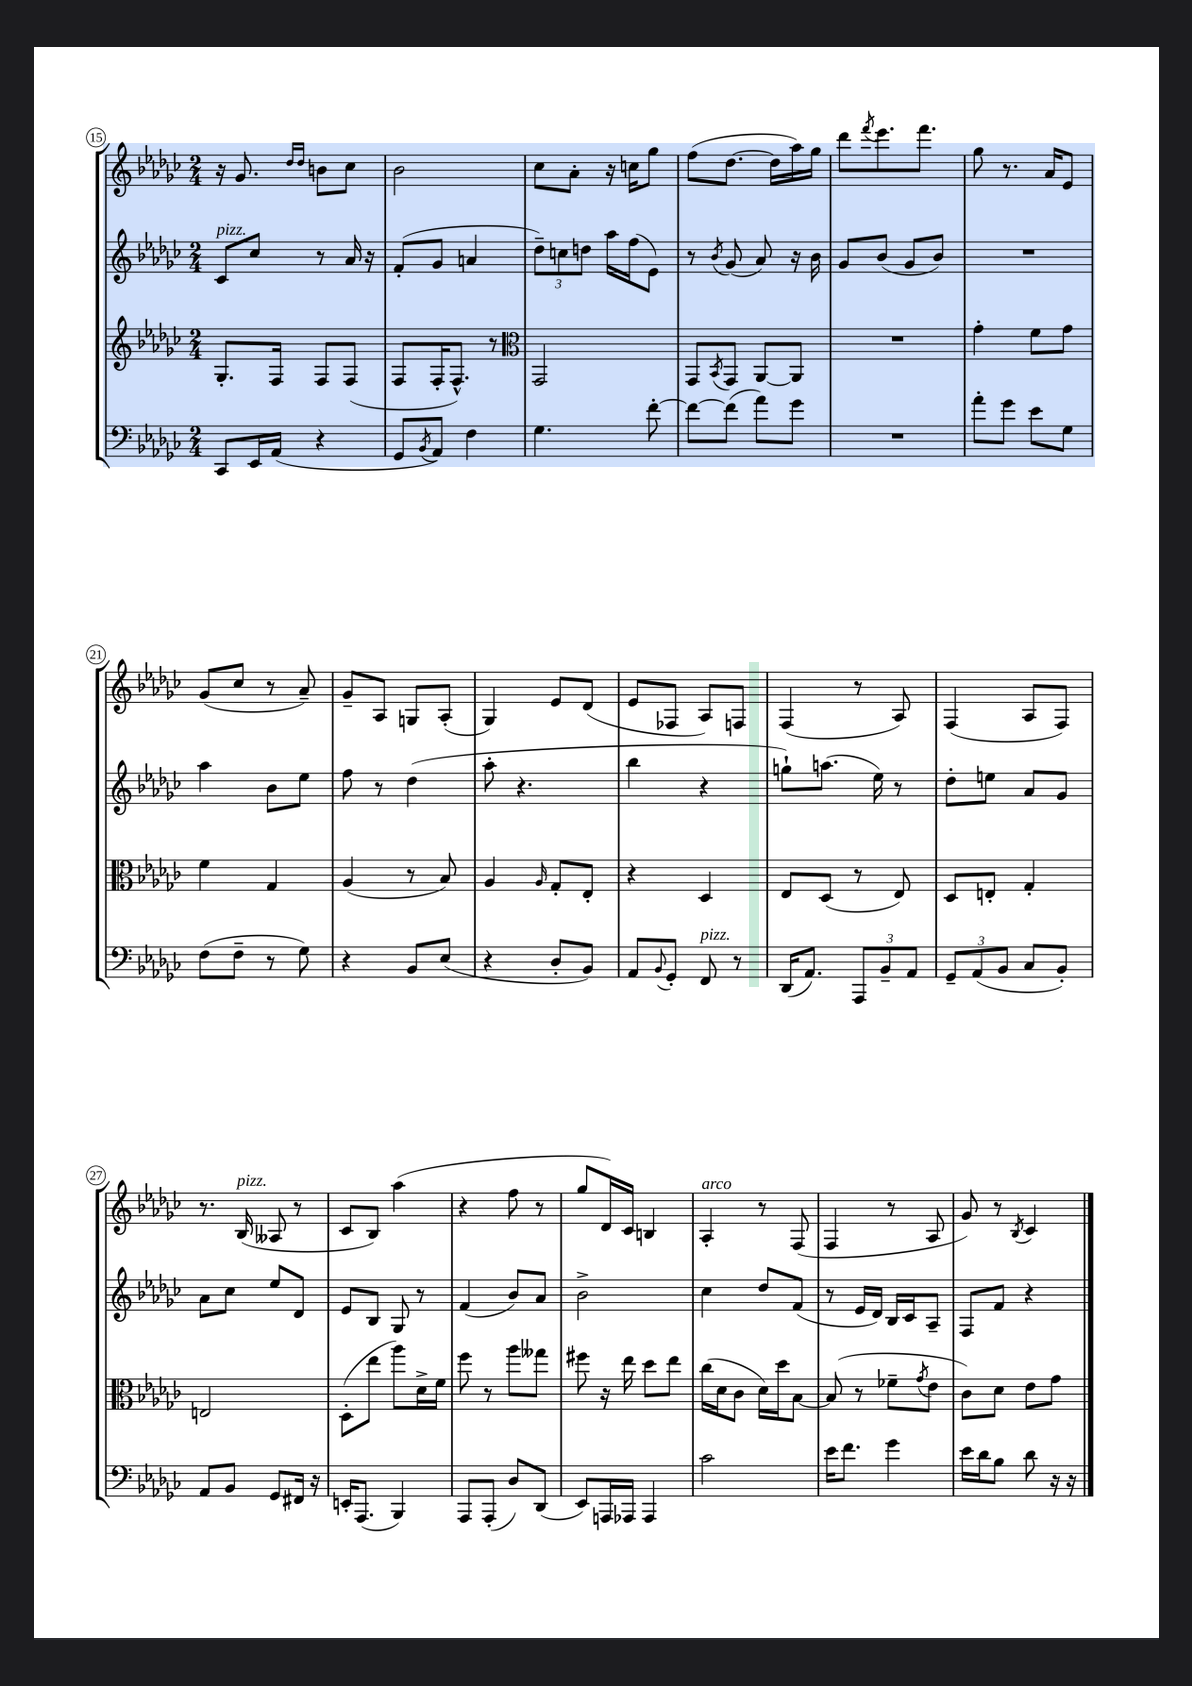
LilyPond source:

<<
\new StaffGroup <<
\new Staff = "s0" {
    \clef treble \key ges \major \numericTimeSignature \time 2/4
    r16 ges'8. \grace { des''16 des''16 } b'8 ces''8 |
    bes'2 |
    ces''8 aes'8-. r16 c''16 ges''8 |
    f''8( des''8.~ des''16 aes''16) ges''16 |
    des'''8 \acciaccatura { f'''8 } ees'''8. f'''8. |
    ges''8 r8. aes'16 ees'8 |
    ges'8( ces''8 r8 aes'8--) |
    ges'8-- aes8 g8 aes8-.( |
    ges4) ees'8 des'8( |
    ees'8 fes8 aes8) f8 |
    f4( r8 aes8) |
    f4( aes8 f8) |
    r8. bes16^\markup { \italic "pizz." }( aeses8 r8 |
    ces'8 bes8) aes''4( |
    r4 f''8 r8 |
    ges''8 des'16) ces'16 b4 |
    aes4-.^\markup { \italic "arco" } r8 f8( |
    f4 r8 aes8 |
    ges'8) r8 \acciaccatura { bes8 } ces'4 \bar "|." |
}
\new Staff = "s1" {
    \clef treble \key ges \major \numericTimeSignature \time 2/4
    ces'8^\markup { \italic "pizz." } ces''8 r8 aes'16 r16 |
    f'8-.( ges'8 a'4 |
    \tuplet 3/2 { des''8--) c''8 d''8 } aes''16 f''16( ees'8) |
    r8 \acciaccatura { bes'8 } ges'8( aes'8) r16 bes'16 |
    ges'8 bes'8( ges'8 bes'8) |
    R2 |
    aes''4 bes'8 ees''8 |
    f''8 r8 des''4( |
    aes''8-. r4. |
    bes''4 r4 |
    g''8-!) a''8.( ees''16) r8 |
    des''8-. e''8 aes'8 ges'8 |
    aes'8 ces''8 ees''8 des'8 |
    ees'8 bes8 ges8 r8 |
    f'4( bes'8) aes'8 |
    bes'2-> |
    ces''4 des''8 f'8( |
    r8 ees'16 des'16) bes16 ces'16 aes8-- |
    f8 f'8 r4 \bar "|." |
}
\new Staff = "s2" {
    \clef treble \key ges \major \numericTimeSignature \time 2/4
    ges8.-. f16 f8 f8( |
    f8 f16-. f8.-^) r8 |
    \clef alto ges,2 |
    ges,8 \acciaccatura { bes,8 } ges,8 aes,8~ aes,8 |
    R2 |
    ges'4-. f'8 ges'8 |
    f'4 ges4 |
    aes4( r8 bes8) |
    aes4 \grace { aes16 } ges8-. ees8-. |
    r4 des4 |
    ees8 des8( r8 ees8) |
    des8 e8-. ges4-. |
    e2 |
    des8-.( ees''8 aes''8) des'16-> f'16 |
    f''8 r8 aes''8 geses''8 |
    fis''8 r16 ees''16 des''8 ees''8 |
    ces''16( des'16 ces'8 des'16) des''16 bes8~ |
    bes8( r8 fes'8-- \acciaccatura { ges'8 } ees'8 |
    ces'8) des'8 ees'8 ges'8 \bar "|." |
}
\new Staff = "s3" {
    \clef bass \key ges \major \numericTimeSignature \time 2/4
    ces,8 ees,16 aes,16( r4 |
    ges,8 \acciaccatura { bes,8 } aes,8) f4 |
    ges4. f'8~-. |
    f'8~ f'8( aes'8) ges'8 |
    R2 |
    aes'8-. ges'8 ees'8 ges8 |
    f8( f8-- r8 ges8) |
    r4 bes,8 ees8( |
    r4 des8-. bes,8) |
    aes,8 \appoggiatura { bes,8 } ges,8-. f,8^\markup { \italic "pizz." } r8 |
    des,16( aes,8.) \tuplet 3/2 { aes,,8 bes,8-- aes,8 } |
    \tuplet 3/2 { ges,8-- aes,8( bes,8 } ces8 bes,8-.) |
    aes,8 bes,8 ges,8 fis,16 r16 |
    e,16-. aes,,8.( bes,,4) |
    aes,,8 aes,,8-.( des8) des,8( |
    ees,8) a,,16 aes,,16 aes,,4 |
    ces'2 |
    ees'16 f'8. ges'4 |
    ees'16 des'16 bes8 des'8 r16 r16 \bar "|." |
}
>>
>>
\layout { \context { \Score currentBarNumber = #15 \override BarNumber.stencil = #(make-stencil-circler 0.1 0.3 ly:text-interface::print) } }
